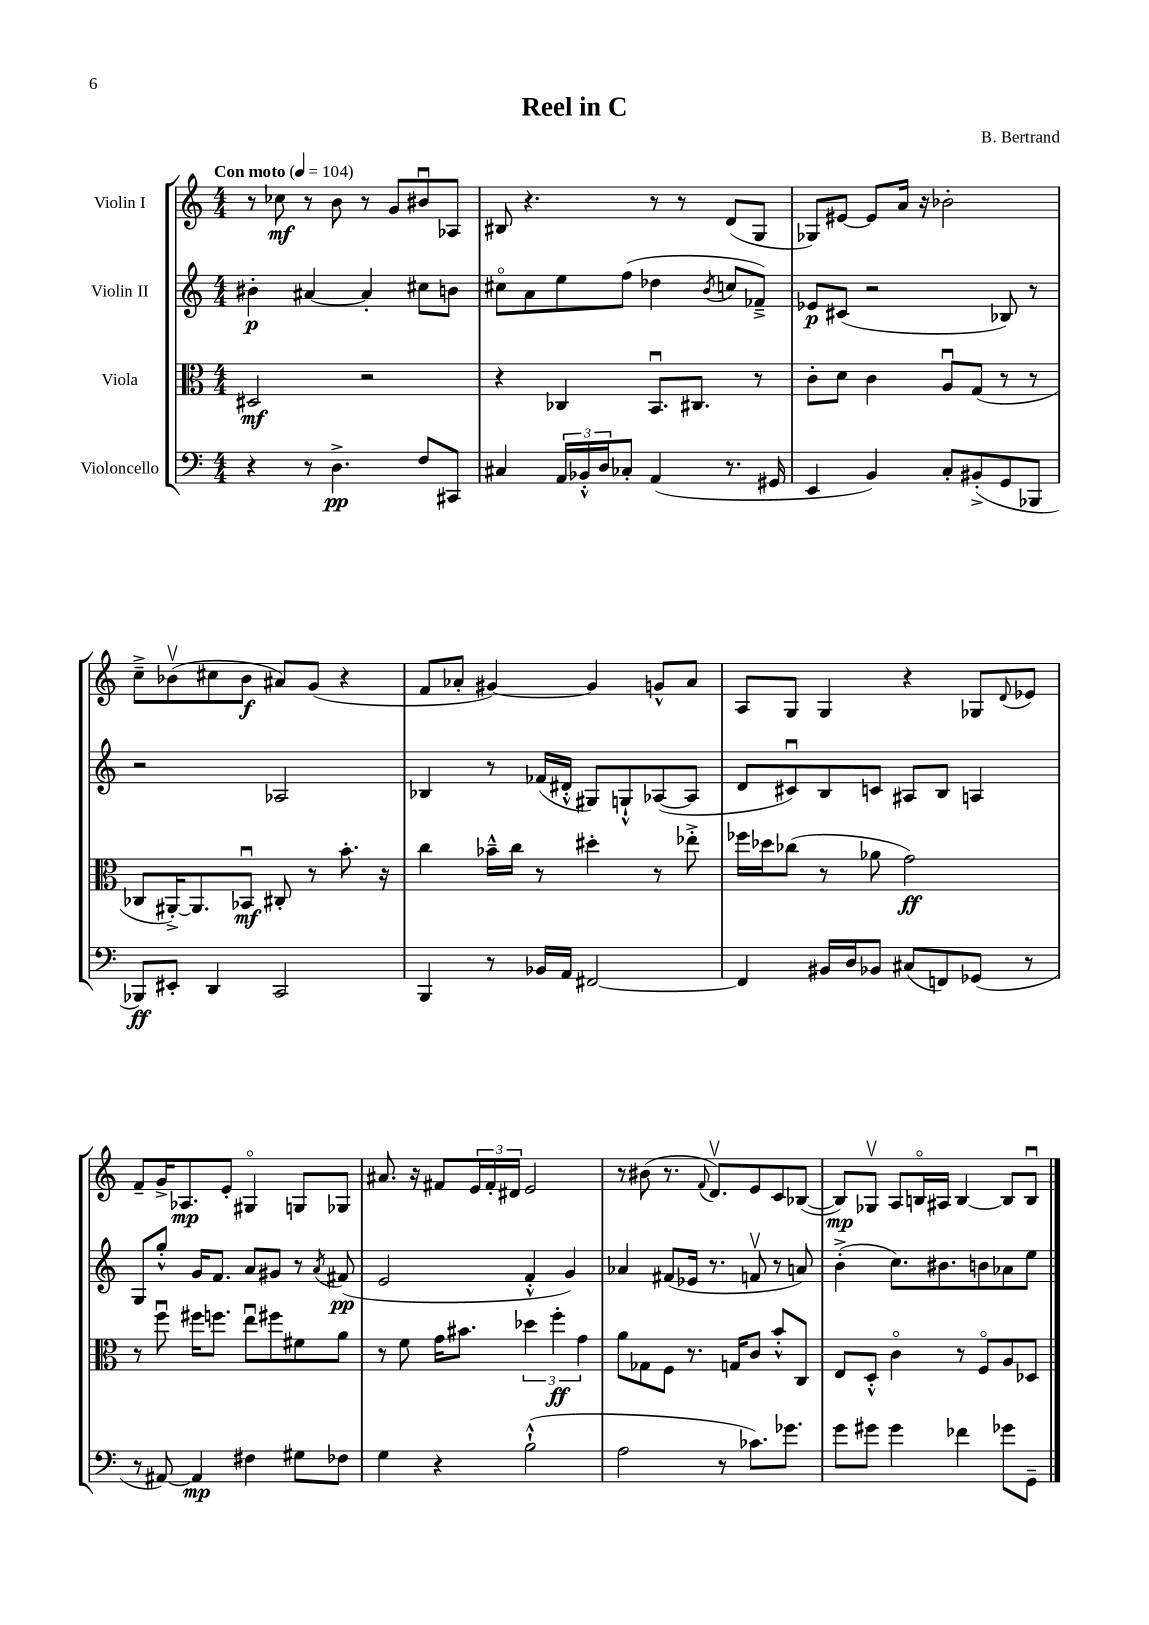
\header { title = "Reel in C" composer = "B. Bertrand" }
<<
\new StaffGroup <<
\new Staff = "s0" \with { instrumentName = "Violin I" } {
    \clef treble \key c \major \numericTimeSignature \time 4/4 \tempo "Con moto" 4 = 104
    r8 ces''8\mf r8 b'8 r8 g'8 bis'8\downbow aes8 |
    bis8 r4. r8 r8 d'8( g8 |
    ges8) eis'8~ eis'8 a'16 r16 bes'2-. |
    c''8---> bes'8\upbow( cis''8 bes'8\f ais'8) g'8( r4 |
    f'8 aes'8-. gis'4~) gis'4 g'8-^ aes'8 |
    a8 g8 g4 r4 ges8 \appoggiatura { d'8 } ees'8 |
    f'8-- g'16-> aes8.\mp e'8-. gis4\flageolet g8 ges8 |
    ais'8. r16 fis'8 \tuplet 3/2 { e'16 fis'16-. dis'16 } e'2 |
    r8 bis'8( r8. \appoggiatura { f'8 } d'8.\upbow) e'8 c'8 bes8~( |
    bes8\mp) ges8\upbow a8 b16\flageolet ais16 b4~ b8 b8\downbow \bar "|." |
}
\new Staff = "s1" \with { instrumentName = "Violin II" } {
    \clef treble \key c \major \numericTimeSignature \time 4/4
    bis'4-.\p ais'4~ ais'4-. cis''8 b'8 |
    cis''8\flageolet a'8 e''8 f''8( des''4 \acciaccatura { b'8 } c''8 fes'8--->) |
    ees'8\p cis'8( r2 bes8) r8 |
    r2 aes2 |
    bes4 r8 fes'16( dis'16-.-^ gis8) g8-!-^ aes8~( aes8 |
    d'8 cis'8\downbow) b8 c'8 ais8 b8 a4 |
    g8 g''8-.-^ g'16 f'8. a'8 gis'8 r8 \acciaccatura { a'8 } fis'8\pp( |
    e'2 f'4-.-^ g'4) |
    aes'4 fis'8( ees'16 r8. f'8\upbow r8 a'8) |
    b'4-.->( c''8.) bis'8. b'8 aes'8 e''8 \bar "|." |
}
\new Staff = "s2" \with { instrumentName = "Viola" } {
    \clef alto \key c \major \numericTimeSignature \time 4/4
    dis2\mf r2 |
    r4 ces4 b,8.\downbow cis8. r8 |
    c'8-. d'8 c'4 a8\downbow g8( r8 r8 |
    ces8 ais,16~-.->) ais,8. bes,8\downbow\mf cis8-. r8 b'8.-. r16 |
    c''4 bes'16---^ c''16 r8 dis''4-. r8 ees''8-.-> |
    fes''16 des''16 ces''8( r8 aes'8 g'2\ff) |
    r8 f''8\downbow fis''16 f''8. e''8\downbow fis''8 fis'8 a'8 |
    r8 f'8 g'16 bis'8. \tuplet 3/2 { des''4 f''4-.\ff g'4 } |
    a'8 ges8 f8 r8. g16 c'8 b'8-.-^ c8 |
    e8 d8-.-^ c'4\flageolet r8 f8\flageolet a8 des8 \bar "|." |
}
\new Staff = "s3" \with { instrumentName = "Violoncello" } {
    \clef bass \key c \major \numericTimeSignature \time 4/4
    r4 r8 d4.->\pp f8 cis,8 |
    cis4 \tuplet 3/2 { a,16 bes,16-.-^ d16 } ces8-. a,4( r8. gis,16 |
    e,4 b,4) c8-. bis,8-.->( g,8 bes,,8 |
    bes,,8\ff) eis,8-. d,4 c,2 |
    b,,4 r8 bes,16 a,16 fis,2~ |
    fis,4 bis,16 d16 bes,8 cis8( f,8) ges,8( r8 |
    r8 ais,8~) ais,4\mp fis4 gis8 fes8 |
    g4 r4 b2-!-^( |
    a2 r8 ces'8.) ges'8. |
    g'8 gis'8 gis'4 fes'4 ges'8 g,8-- \bar "|." |
}
>>
>>
\layout { \context { \Score \remove "Bar_number_engraver" } }
